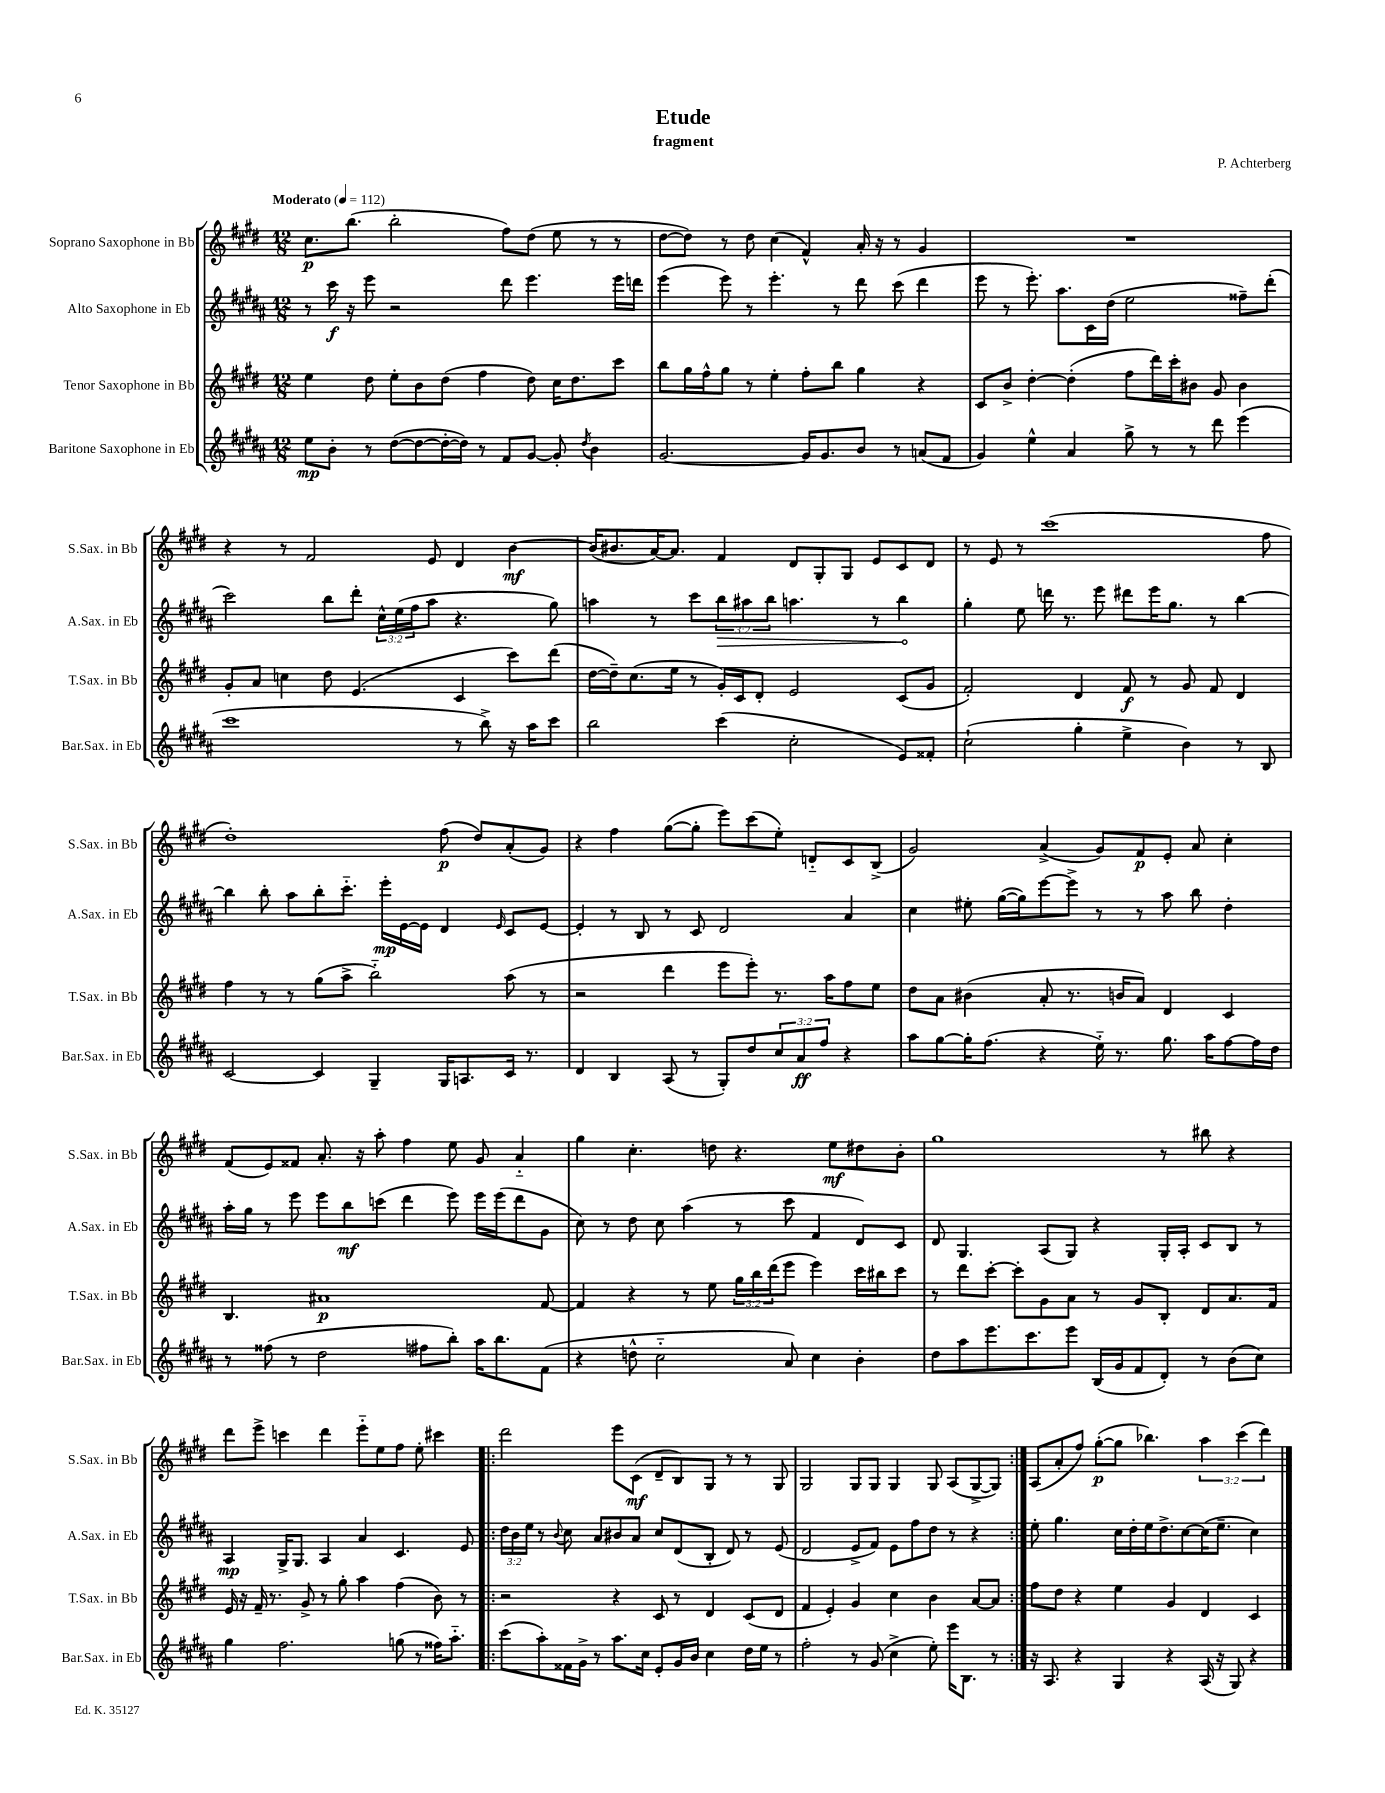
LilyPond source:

\header { title = "Etude" composer = "P. Achterberg" subtitle = "fragment" }
<<
\new StaffGroup <<
\new Staff = "s0" \with { instrumentName = "Soprano Saxophone in Bb" shortInstrumentName = "S.Sax. in Bb" } {
    \clef treble \key e \major \numericTimeSignature \time 12/8 \override Staff.TupletNumber.text = #tuplet-number::calc-fraction-text \tempo "Moderato" 4 = 112
    cis''8.\p b''8.( b''2-. fis''8) dis''8( e''8 r8 r8 |
    dis''8~ dis''8) r8 dis''8 cis''4( fis'4-^) a'16-. r16 r8 gis'4 |
    R1. |
    r4 r8 fis'2 e'8 dis'4 b'4~\mf |
    b'16( bis'8. a'16~) a'8. fis'4 dis'8 gis8-. gis8 e'8 cis'8 dis'8 |
    r8 e'8 r8 cis'''1( fis''8 |
    dis''1-.) fis''8\p( dis''8) a'8-.( gis'8) |
    r4 fis''4 gis''8~( gis''8-. e'''8) cis'''8( e''8-.) d'8-_ cis'8 b8->( |
    gis'2) a'4->( gis'8) fis'8\p e'8-. a'8 cis''4-. |
    fis'8( e'8) fisis'8 a'8.-. r16 a''8-. fis''4 e''8 gis'8 a'4-_ |
    gis''4 cis''4.-. d''8 r4. e''8\mf dis''8 b'8-. |
    gis''1 r8 bis''8 r4 |
    dis'''8 e'''8-> c'''4 dis'''4 e'''8-_ e''8 fis''8 e''8-. cis'''4 |
    \repeat volta 2 { dis'''2 e'''8 cis'8\mf( dis'8-- b8) gis8 r8 r8 gis8 |
    gis2 gis8 gis8 gis4 gis8 a8( gis8~-> gis8) | }
    a8( a'8-. fis''8) gis''8~-.\p( gis''8 bes''4.) \tuplet 3/2 { a''4 cis'''4( dis'''4) } \bar "|." |
}
\new Staff = "s1" \with { instrumentName = "Alto Saxophone in Eb" shortInstrumentName = "A.Sax. in Eb" } {
    \clef treble \key b \major \numericTimeSignature \time 12/8 \override Staff.TupletNumber.text = #tuplet-number::calc-fraction-text
    r8 cis'''16\f r16 e'''8 r2 dis'''8 e'''4. e'''16 d'''16 |
    e'''4( e'''8) r8 e'''4.-. r8 dis'''8 cis'''8( dis'''4 |
    e'''8 r8 e'''8.-.) ais''8. cis'16 dis''16( e''2 fisis''8--) dis'''8-.( |
    cis'''2) b''8 dis'''8-. \tuplet 3/2 { cis''16-^ e''16( fis''16 } ais''8 r4. gis''8) |
    a''4 r8 cis'''8 \tuplet 3/2 { \once \override Hairpin.circled-tip = ##t b''8\> ais''8 b''8 } a''4. r8 b''4\! |
    gis''4-. e''8 d'''16 r8. e'''8 dis'''8 e'''16 gis''8. r8 b''4~ |
    b''4 b''8-. ais''8 b''8-. cis'''8.-_ e'''16-.\mp e'16~ e'16 dis'4 \grace { e'16 } cis'8 e'8~ |
    e'4-. r8 b8 r8 cis'8 dis'2 ais'4 |
    cis''4 eis''8-. gis''16~( gis''16) e'''8~ e'''8-> r8 r8 ais''8 b''8 dis''4-. |
    ais''16-. gis''16 r8 e'''8 e'''8 b''8\mf c'''8( dis'''4 e'''8) e'''16 e'''16( dis'''8 gis'8 |
    cis''8) r8 dis''8 cis''8 ais''4( r8 cis'''8 fis'4 dis'8) cis'8 |
    dis'8 gis4. ais8( gis8) r4 gis16-. ais16-. cis'8 b8 r8 |
    ais4\mp gis16-> gis8. ais4 ais'4 cis'4. e'8 |
    \repeat volta 2 { \tuplet 3/2 { dis''16 b'16 e''16 } r8 \appoggiatura { b'8 } cis''8 ais'8 bis'8 ais'8 cis''8 dis'8( b8-. dis'8) r8 e'8( |
    dis'2 e'8-> fis'8) e'8 fis''8 dis''8 r8 r4 | }
    e''8-. gis''4. cis''16 dis''16-. e''16 dis''8.-> cis''8~ cis''16( e''8.-- cis''4) \bar "|." |
}
\new Staff = "s2" \with { instrumentName = "Tenor Saxophone in Bb" shortInstrumentName = "T.Sax. in Bb" } {
    \clef treble \key e \major \numericTimeSignature \time 12/8 \override Staff.TupletNumber.text = #tuplet-number::calc-fraction-text
    e''4 dis''8 e''8-. b'8 dis''8( fis''4 dis''8) cis''16 dis''8. cis'''8 |
    b''8 gis''16 fis''16-^ gis''8 r8 e''4-. fis''8-. b''8 gis''4 r4 |
    cis'8 b'8-> dis''4~-. dis''4-.( fis''8 dis'''16) cis'''16-. bis'8 gis'8 bis'4 |
    gis'8-. a'8 c''4 dis''8 e'4.( cis'4 cis'''8) dis'''8( |
    dis''16~ dis''16--) cis''8.( e''16 r8 gis'16-.) cis'16 dis'8-. e'2 cis'8( gis'8 |
    fis'2-.) dis'4 fis'8\f r8 gis'8 fis'8 dis'4 |
    fis''4 r8 r8 gis''8( a''8-> b''2-_) a''8( r8 |
    r2 dis'''4 e'''8 e'''8-.) r8. a''16 fis''8 e''8 |
    dis''8 a'8 bis'4( a'8-. r8. b'16 a'8) dis'4 cis'4 |
    b4. ais'1\p fis'8~ |
    fis'4 r4 r8 e''8 \tuplet 3/2 { gis''16 b''16 dis'''16( } e'''8 e'''4) cis'''16 bis''16 cis'''8 |
    r8 dis'''8 cis'''8~-. cis'''8-. gis'8 a'8 r8 gis'8 b8-. dis'8 a'8. fis'16 |
    e'16 r16 fis'16-- r8. gis'8-> r8 gis''8-. a''4 fis''4( b'8) r8 |
    \repeat volta 2 { r2 r4 cis'8 r8 dis'4 cis'8( dis'8 |
    fis'4 e'4-.) gis'4 cis''4 b'4 a'8~ a'8 | }
    fis''8 dis''8 r4 e''4 gis'4 dis'4 cis'4 \bar "|." |
}
\new Staff = "s3" \with { instrumentName = "Baritone Saxophone in Eb" shortInstrumentName = "Bar.Sax. in Eb" } {
    \clef treble \key b \major \numericTimeSignature \time 12/8 \override Staff.TupletNumber.text = #tuplet-number::calc-fraction-text
    e''8\mp b'8-. r8 dis''8~( dis''8~ dis''16~-. dis''16) r8 fis'8 gis'8~ gis'8-. \acciaccatura { dis''8 } b'4 |
    gis'2.~ gis'16 gis'8. b'8 r8 a'8( fis'8 |
    gis'4) e''4-^ ais'4 gis''8-> r8 r8 dis'''8 e'''4( |
    cis'''1 r8 b''8->) r16 ais''16 cis'''8 |
    b''2 cis'''4( cis''2-. e'8) fisis'8-. |
    cis''2-!( gis''4-. e''4-> b'4) r8 b8 |
    cis'2~ cis'4 gis4-- gis16 a8. cis'16 r8. |
    dis'4 b4 ais8( r8 gis8-.) dis''8 \tuplet 3/2 { cis''8 ais'8\ff fis''8 } r4 |
    ais''8 gis''8~ gis''16-. fis''8.( r4 e''16-_) r8. gis''8. ais''16 fis''8~ fis''16 dis''16 |
    r8 fisis''8( r8 dis''2 fis''8 b''8-.) ais''16 b''8. fis'8( |
    r4 d''8-^ cis''2-_ ais'8) cis''4 b'4-. |
    dis''8 ais''8 e'''8. cis'''8. e'''8 b16( gis'16 fis'8 dis'8-.) r8 b'8( cis''8) |
    gis''4 fis''2. g''8( r8 fisis''16) ais''8.-_ |
    \repeat volta 2 { cis'''8( ais''8-.) fisis'16 gis'16-> r8 ais''8. cis''16 e'8-. gis'16 b'16 cis''4 dis''16 e''16 r8 |
    fis''2-. r8 gis'8( cis''4-> e''8-.) e'''16 b8. r8 | }
    r16 ais8. r4 gis4 r4 ais16( r16 gis8) r4 \bar "|." |
}
>>
>>
\layout { \context { \Score \remove "Bar_number_engraver" } }
